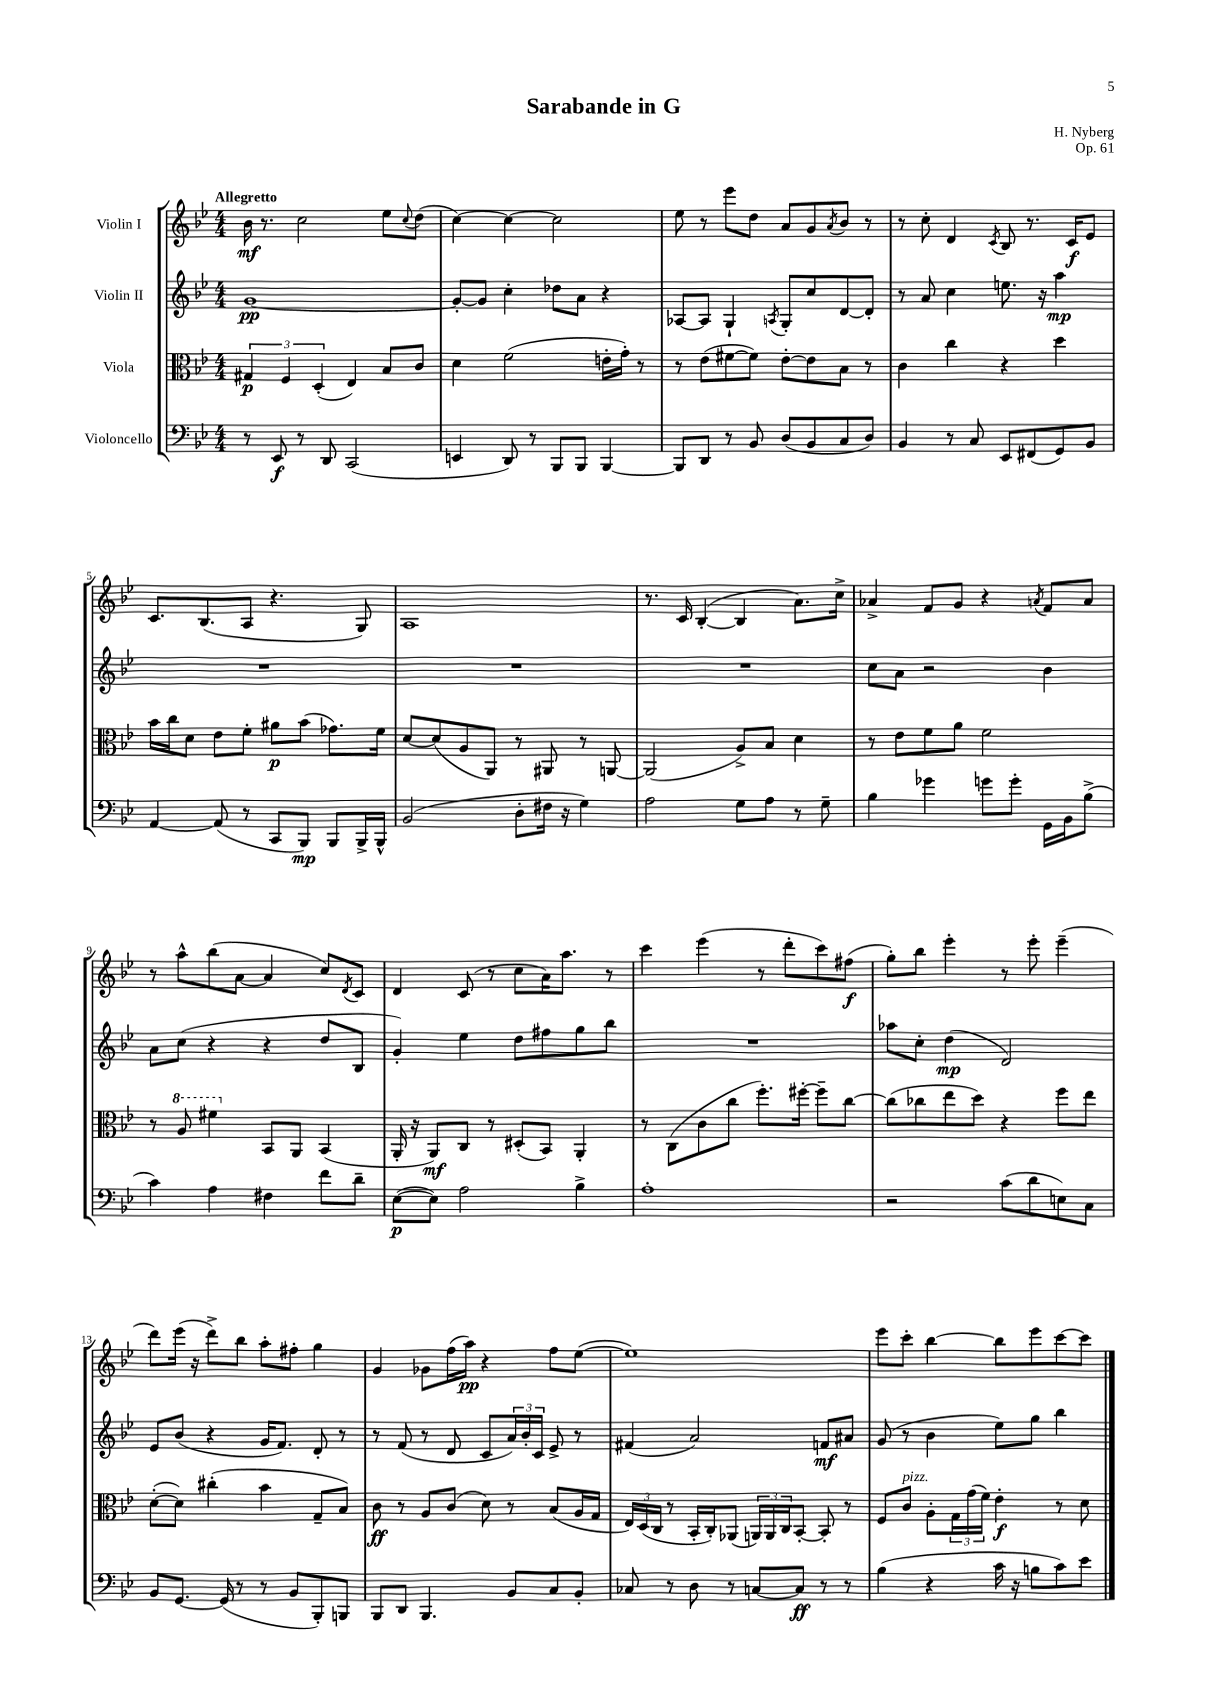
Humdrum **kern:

**kern	**kern	**kern	**kern
*staff4	*staff3	*staff2	*staff1
*clefF4	*clefC3	*clefG2	*clefG2
*k[b-e-]	*k[b-e-]	*k[b-e-]	*k[b-e-]
*M4/4	*M4/4	*M4/4	*M4/4
8r	6G#/	[1g	16b-\
.	.	.	8.r
8EE-/	.	.	.
.	6F/	.	.
8r	.	.	2cc\
.	(6D'/	.	.
8DD/	.	.	.
(2CC/	4E-/)	.	.
.	8B-/L	.	8ee-\L
.	.	.	8qqcc/
.	8c/J	.	(8dd\J
=	=	=	=
4EE/	4d\	8g'/_L	[4cc\)
.	.	8g/]J	.
8DD/)	(2f\	4cc'\	4cc\_
8r	.	.	.
8BBB-/L	.	8dd-\L	2cc\]
8BBB-/J	.	8a\J	.
[4BBB-/	16e'\LL	4r	.
.	16g'\JJ)	.	.
.	8r	.	.
=	=	=	=
8BBB-/]L	8r	[8A-/L	8ee-\
8DD/J	(8e-\L	8A-/]J	8r
8r	[8f#\	4G`/	8eee-\L
8BB-/	8f#\]J)	.	8dd\J
.	.	8qA/	.
(8D/L	[8e-'\L	8G'/L	8a/L
8BB-/	8e-\]	8cc/	8g/
.	.	.	8qa/
8C/	8B-\J	[8d/	8b-/J
8D/J)	8r	8d'/]J	8r
=	=	=	=
4BB-/	4c\	8r	8r
.	.	8a/	8cc'\
8r	4cc\	4cc\	4d/
8C/	.	.	.
.	.	.	8qc/
8EE-/L	4r	8.ee\	8B-/
(8FF#/	.	.	8.r
.	.	16r	.
8GG/)	4dd\	4aa\	.
.	.	.	16c/LK
8BB-/J	.	.	8e-/J
=	=	=	=
[4AA/	16b-\LL	1r	8.c/L
.	16cc\J	.	.
.	8d\J	.	.
.	.	.	(8.B-/
(8AA/]	8e-\L	.	.
8r	8f'\J	.	8A/J
8CC/L	8a#\L	.	4.r
8BBB-/J)	(8b-\J	.	.
8BBB-/L	8.g-\L)	.	.
16BBB-^/L	.	.	8G/)
16BBB-^^/JJ	16f\Jk	.	.
=	=	=	=
(2BB-/	[8d/L	1r	1A
.	(8d/]	.	.
.	8A/	.	.
.	8AA/J)	.	.
8D'\L	8r	.	.
16F#\Jk	8AA#/	.	.
16r	.	.	.
4G\)	8r	.	.
.	[8AA/	.	.
=	=	=	=
2A\	(2AA/]	1r	8.r
.	.	.	16c/
.	.	.	([4B-'/
8G\L	8A^/L)	.	4B-/]
8A\J	8B-/J	.	.
8r	4d\	.	8.a\L)
8G~\	.	.	.
.	.	.	16cc^\Jk
=	=	=	=
4B-\	8r	8cc\L	4a-^/
.	8e-\L	8a\J	.
4g-\	8f\	2r	8f/L
.	8a\J	.	8g/J
8g\L	2f\	.	4r
8g'\J	.	.	.
.	.	.	8qa/
16GG\LL	.	4b-\	8f/L
16BB-\J	.	.	.
(8B-^\J	.	.	8a/J
=	=	=	=
4c\)	8r	8a\L	8r
.	8a/	(8cc\J	8aa^^\L
4A\	4ff#\	4r	(8bb-\
.	.	.	[8a\J
4F#\	8BB-/L	4r	4a/]
.	8AA/J	.	.
8f\L	(4BB-/	8dd/L	8cc/L)
.	.	.	8qd/
8d~\J	.	8B-/J	8c/J
=	=	=	=
([8E-\L	16AA'/	4g'/)	4d/
.	16r	.	.
8E-\]J)	8AA/L)	.	.
2A\	8C/J	4ee-\	(8c/
.	8r	.	8r
.	(8D#'/L	8dd\L	8cc\L
.	8BB-/J)	8ff#\	16a\K)
.	.	.	8.aa\J
4B-^\	4AA'/	8gg\	.
.	.	8bb-\J	8r
=	=	=	=
1A'	8r	1r	4ccc\
.	(8C\L	.	.
.	8c\	.	(4eee-\
.	8cc\J	.	.
.	8.ff'\L)	.	8r
.	.	.	8ddd'\L
.	[16ff#'\Jk	.	.
.	8ff#~\]L	.	8ccc\)
.	[8cc\J	.	(8ff#\J
=	=	=	=
2r	(8cc\]L	8aa-\L	8gg'\L)
.	8cc-\	8cc'\J	8bb-\J
.	8ee-\	(4dd\	4eee-'\
.	8dd\J)	.	.
(8c\L	4r	2d/)	8r
8d\	.	.	8eee-'\
8E\)	8ff\L	.	(4eee-~\
8C\J	8ee-\J	.	.
=	=	=	=
8BB-/L	([8d'\L	8e-/L	8ddd\L)
[8.GG/J	8d\]J)	(8b-/J	(16eee-\Jk
.	.	.	16r
.	(4cc#'\	4r	8ddd^\L)
(16GG/]	.	.	.
8r	.	.	8bb-\J
8r	4b-\	16g/LK	8aa'\L
.	.	8.f/J)	.
8BB-/L	.	.	8ff#'\J
8BBB-'/)	8G~/L	8d'/	4gg\
8BBB/J	8B-/J)	8r	.
=	=	=	=
8BBB-/L	8c\	8r	4g/
8DD/J	8r	(8f/	.
4.BBB-/	8A/L	8r	8g-\L
.	(8c/J	8d/	(16ff\L
.	.	.	16aa\JJ)
.	8d\)	8c/L	4r
8BB-/L	8r	24a/L)	.
.	.	24b-'/	.
.	.	24c/JJ	.
8C/	(8B-/L	8e-^/	8ff\L
8BB-'/J	16A/L	8r	([8ee-\J
.	16G/JJ	.	.
=	=	=	=
8C-/	24E-/LL)	(4f#/	1ee-])
.	(24D/	.	.
.	24C/JJ	.	.
8r	8r	.	.
8D\	16BB-'/LL	2a/)	.
.	16C'/J)	.	.
8r	(8AA-/J	.	.
[8C/L	24AA/LL)	.	.
.	24AA/	.	.
.	24C/J	.	.
8C/]J	[8BB-'/J	.	.
8r	8BB-'/]	8f/L	.
8r	8r	8a#/J	.
=	=	=	=
(4B-\	8F/L	(8g/	8eee-\L
.	8c/J	8r	8ccc'\J
4r	8A'\L	4b-\	[4bb-\
.	24G\L	.	.
.	(24g\	.	.
.	24f\JJ)	.	.
16c\	4e-'\	8ee-\L)	8bb-\]L
16r	.	.	.
8B\L	.	8gg\J	8eee-\
8c\)	8r	4bb-\	[8ccc\
8e-\J	8d\	.	8ccc\]J
==	==	==	==
*-	*-	*-	*-
